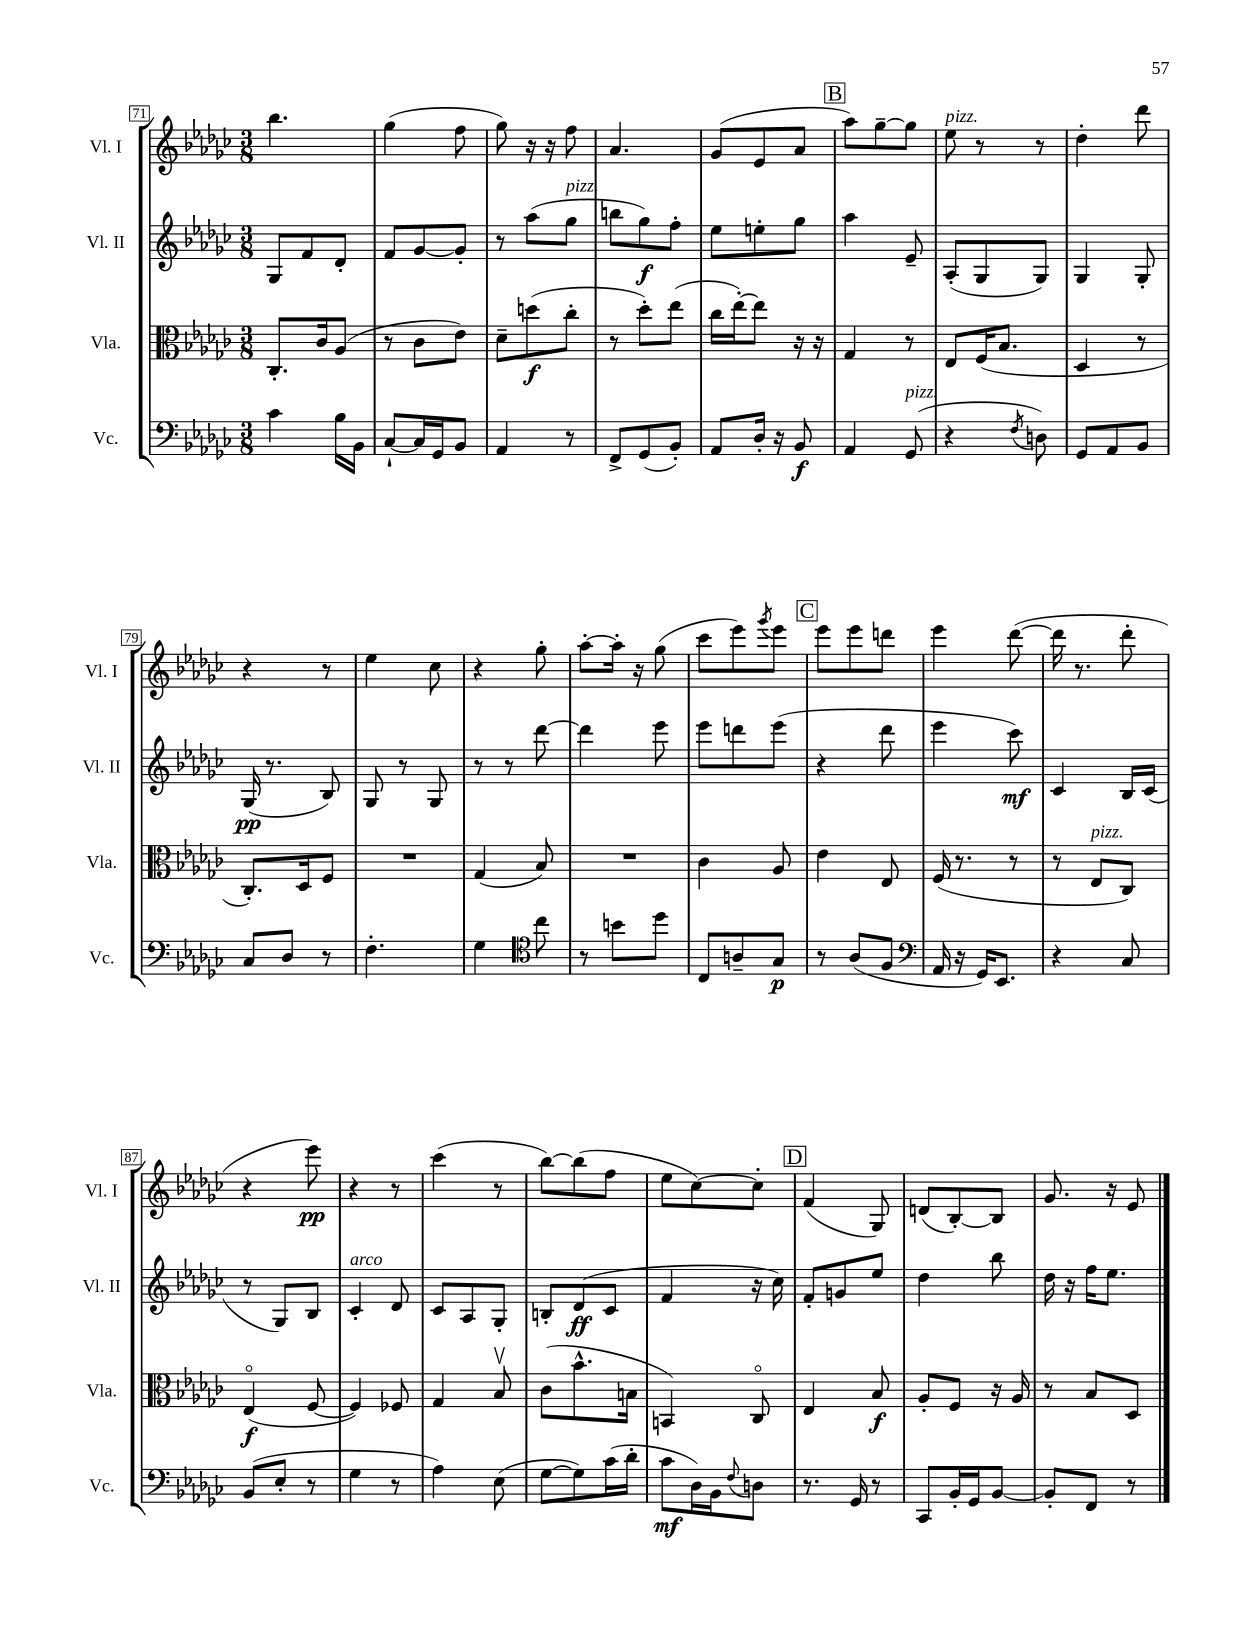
<<
\new StaffGroup <<
\new Staff = "s0" \with { instrumentName = "Vl. I" shortInstrumentName = "Vl. I" } {
    \clef treble \key ges \major \numericTimeSignature \time 3/8
    bes''4. |
    ges''4( f''8 |
    ges''8) r16 r16 f''8 |
    aes'4. |
    ges'8( ees'8 aes'8 |
    \mark \markup { \box "B" } aes''8) ges''8~-- ges''8 |
    ees''8^\markup { \italic "pizz." } r8 r8 |
    des''4-. des'''8 |
    r4 r8 |
    ees''4 ces''8 |
    r4 ges''8-. |
    aes''8~-. aes''16-. r16 ges''8( |
    ces'''8 ees'''8) \acciaccatura { ges'''8 } ees'''8 |
    \mark \markup { \box "C" } ees'''8 ees'''8 d'''8 |
    ees'''4 des'''8~( |
    des'''16 r8. des'''8-. |
    r4 ees'''8\pp) |
    r4 r8 |
    ces'''4( r8 |
    bes''8~) bes''8( f''8 |
    ees''8 ces''8~) ces''8-. |
    \mark \markup { \box "D" } f'4( ges8) |
    d'8( bes8~-.) bes8 |
    ges'8. r16 ees'8 \bar "|." |
}
\new Staff = "s1" \with { instrumentName = "Vl. II" shortInstrumentName = "Vl. II" } {
    \clef treble \key ges \major \numericTimeSignature \time 3/8
    ges8 f'8 des'8-. |
    f'8 ges'8~ ges'8-. |
    r8 aes''8( ges''8^\markup { \italic "pizz." } |
    b''8 ges''8\f) f''8-. |
    ees''8 e''8-. ges''8 |
    \mark \markup { \box "B" } aes''4 ees'8-- |
    aes8-.( ges8 ges8) |
    ges4 ges8-. |
    ges16\pp( r8. bes8) |
    ges8 r8 ges8 |
    r8 r8 des'''8~ |
    des'''4 ees'''8 |
    ees'''8 d'''8 ees'''8( |
    \mark \markup { \box "C" } r4 des'''8 |
    ees'''4 ces'''8\mf) |
    ces'4 bes16 ces'16( |
    r8 ges8) bes8 |
    ces'4-.^\markup { \italic "arco" } des'8 |
    ces'8 aes8 ges8-. |
    b8-. des'8\ff( ces'8 |
    f'4 r16 ces''16) |
    \mark \markup { \box "D" } f'8-. g'8 ees''8 |
    des''4 bes''8 |
    des''16 r16 f''16 ees''8. \bar "|." |
}
\new Staff = "s2" \with { instrumentName = "Vla." shortInstrumentName = "Vla." } {
    \clef alto \key ges \major \numericTimeSignature \time 3/8
    ces8.-. ces'16 aes8( |
    r8 ces'8 ees'8) |
    des'8-- d''8\f( ces''8-. |
    r8 des''8-.) ees''8( |
    ces''16 ees''16~-.) ees''8 r16 r16 |
    \mark \markup { \box "B" } ges4 r8 |
    ees8 f16( bes8. |
    des4 r8 |
    ces8.-.) des16 f8 |
    R4. |
    ges4( bes8) |
    R4. |
    ces'4 aes8 |
    \mark \markup { \box "C" } ees'4 ees8 |
    f16( r8. r8 |
    r8 ees8^\markup { \italic "pizz." } ces8) |
    ees4\flageolet\f( f8~ |
    f4) fes8 |
    ges4 bes8\upbow |
    ces'8( bes'8.-^ b16 |
    b,4) ces8\flageolet |
    \mark \markup { \box "D" } ees4 bes8\f |
    aes8-. f8 r16 aes16 |
    r8 bes8 des8 \bar "|." |
}
\new Staff = "s3" \with { instrumentName = "Vc." shortInstrumentName = "Vc." } {
    \clef bass \key ges \major \numericTimeSignature \time 3/8
    ces'4 bes16 bes,16 |
    ces8~-! ces16 ges,16 bes,8 |
    aes,4 r8 |
    f,8-> ges,8( bes,8-.) |
    aes,8 des16-. r16 bes,8\f |
    \mark \markup { \box "B" } aes,4 ges,8^\markup { \italic "pizz." }( |
    r4 \acciaccatura { f8 } d8) |
    ges,8 aes,8 bes,8 |
    ces8 des8 r8 |
    f4.-. |
    ges4 \clef tenor ces''8 |
    r8 b'8 des''8 |
    ces8 a8-- ges8\p |
    \mark \markup { \box "C" } r8 aes8( f8 |
    \clef bass aes,16 r16 ges,16) ees,8. |
    r4 ces8 |
    bes,8( ees8-. r8 |
    ges4 r8 |
    aes4) ees8( |
    ges8~ ges8) ces'16( des'16-. |
    ces'8\mf des16) bes,16 \appoggiatura { f8 } d8 |
    \mark \markup { \box "D" } r8. ges,16 r8 |
    ces,8 bes,16-. ges,16 bes,8~ |
    bes,8-. f,8 r8 \bar "|." |
}
>>
>>
\layout { \context { \Score currentBarNumber = #71 \override BarNumber.stencil = #(make-stencil-boxer 0.1 0.3 ly:text-interface::print) } }
